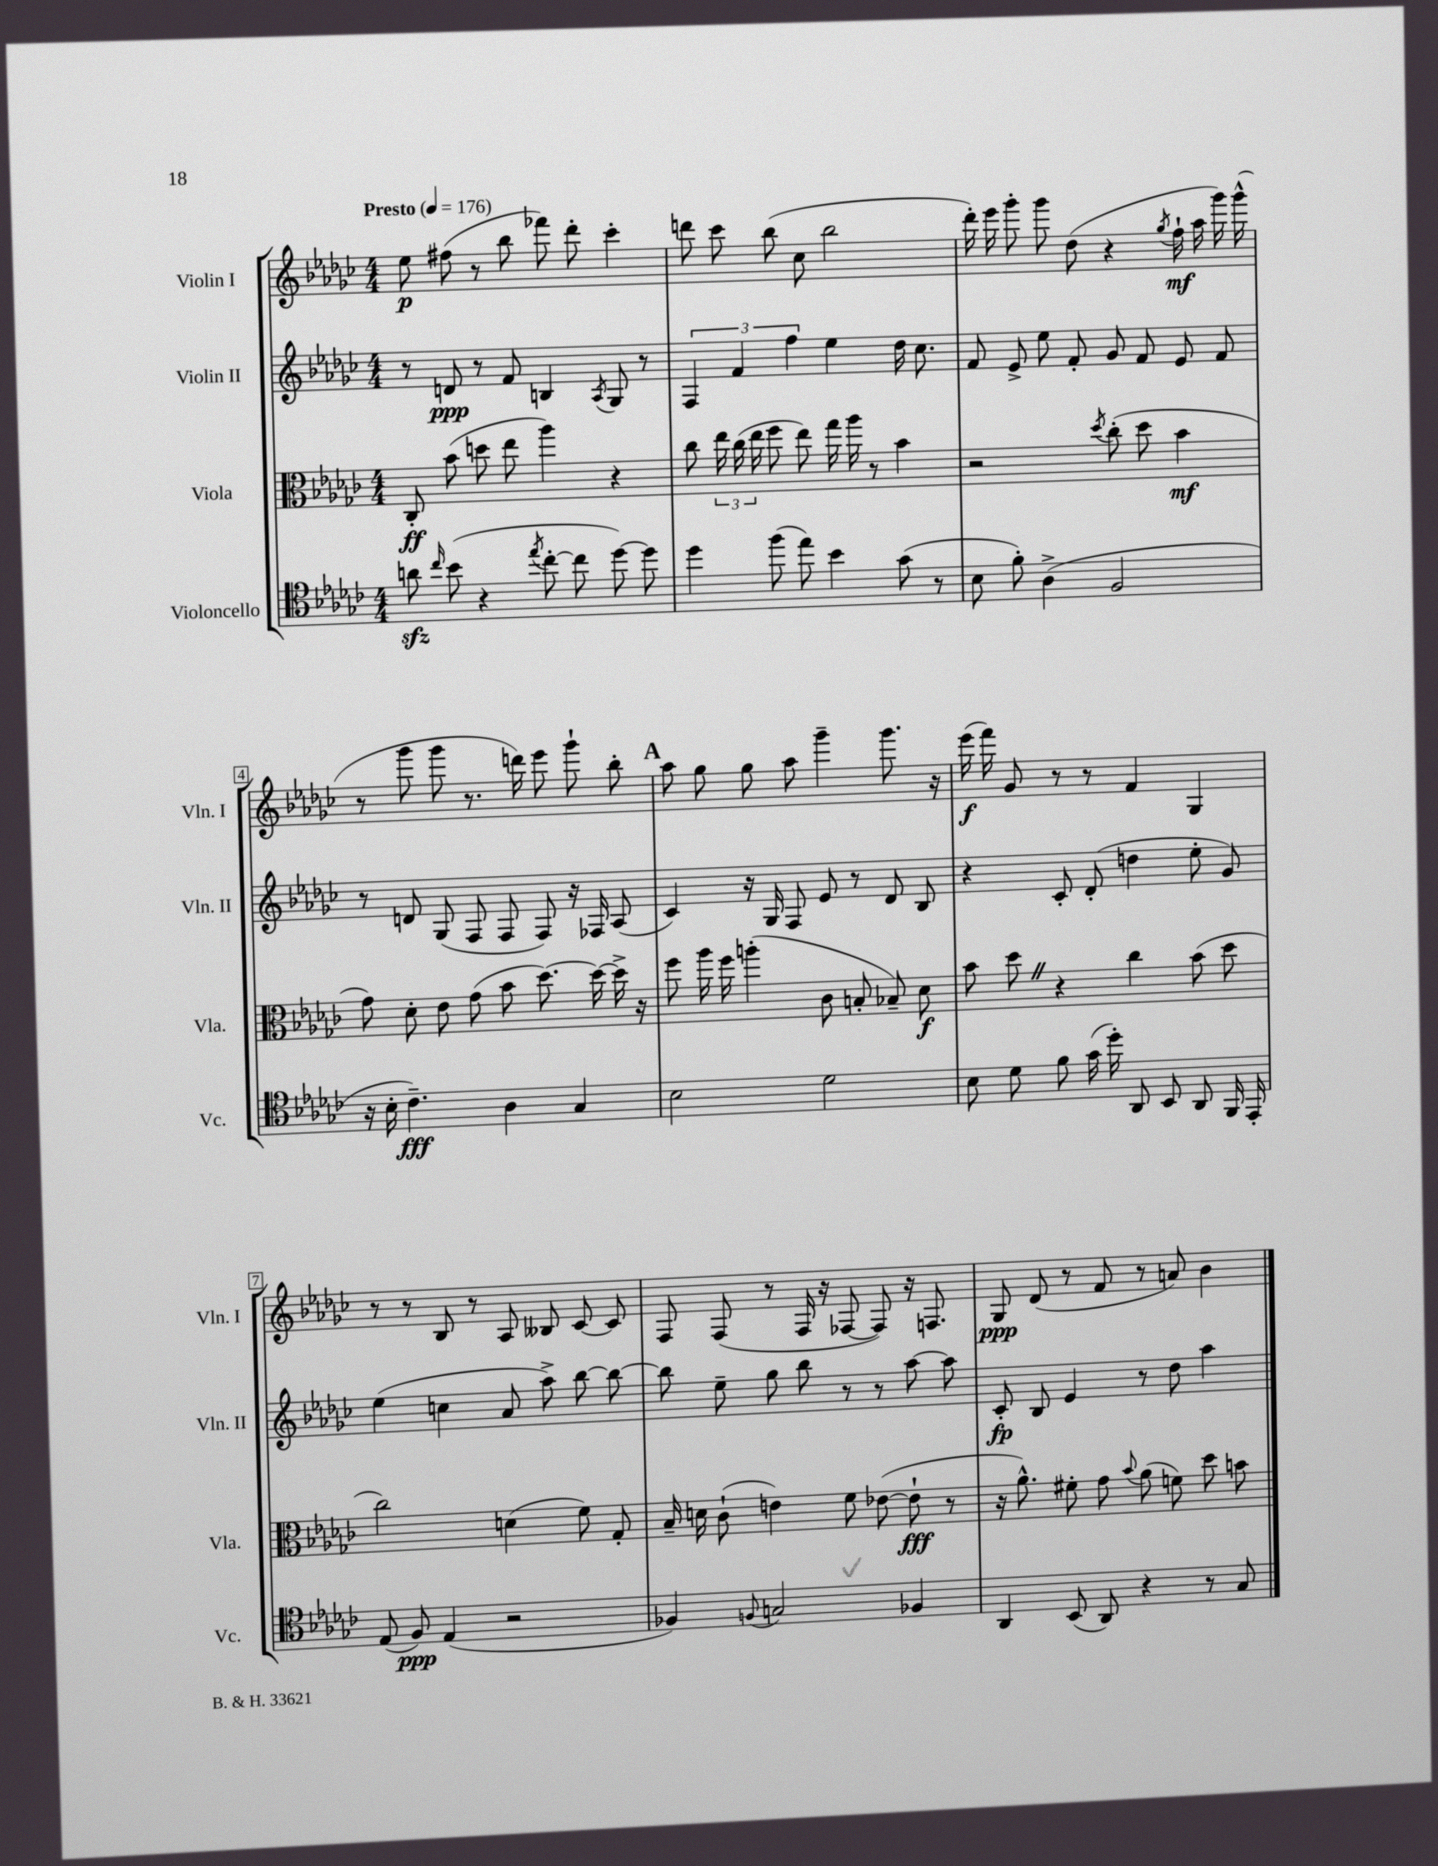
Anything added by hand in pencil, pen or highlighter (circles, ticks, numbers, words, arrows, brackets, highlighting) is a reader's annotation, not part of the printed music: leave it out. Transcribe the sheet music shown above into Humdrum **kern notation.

**kern	**kern	**kern	**kern
*staff4	*staff3	*staff2	*staff1
*clefC4	*clefC3	*clefG2	*clefG2
*k[b-e-a-d-g-c-]	*k[b-e-a-d-g-c-]	*k[b-e-a-d-g-c-]	*k[b-e-a-d-g-c-]
*M4/4	*M4/4	*M4/4	*M4/4
*MM176	*MM176	*MM176	*MM176
8a\	8C-'/	8r	8ee-\
16qqcc-/	.	.	.
(8b-\	(8b-\	8d/	(8ff#\
4r	8dd\	8r	8r
.	8ee-\	8f/	8bb-\
8qee-/	.	.	.
[8cc-'\	4aa-\)	4B/	8fff-\)
8cc-\]	.	.	8ddd-'\
.	.	8qA-/	.
[8dd-\)	4r	8G-/	4ccc-'\
8dd-\]	.	8r	.
=	=	=	=
4dd-\	8cc-\	6F/	8ddd\
.	24ee-\	.	8ccc-\
.	(24cc-\	6f/	.
.	24ee-\	.	.
(8ff\	8ff\	.	(8bb-\
.	.	6ff\	.
8ee-\)	8ee-\)	.	8cc-\
4b-\	16gg-\	4ee-\	2bb-\
.	16aa-\	.	.
.	8r	.	.
(8g-\	4b-\	16dd-\	.
.	.	8.cc-\	.
8r	.	.	.
=	=	=	=
8B-\	2r	8f/	16ddd-'\)
.	.	.	16eee-\
8f'\)	.	8e-^/	8ggg-'\
(4A-^\	.	8ee-\	8ggg-\
.	.	8f'/	(8dd-\
.	8qdd-/	.	.
2F/	(8cc-'\	8g-/	4r
.	8dd-\	8f/	.
.	.	.	8qgg-/
.	4b-\	8e-/	16ff`\
.	.	.	16aa-\
.	.	8f/	16ggg-\)
.	.	.	(16ggg-^^\
=	=	=	=
16r	8g-\)	8r	8r
16B-'\	.	.	.
4.c-~\)	8d-'\	8d/	8ggg-\
.	8e-\	(8G-/	8ggg-\
.	(8g-\	8F/	8.r
4A-\	8b-\	8F/	.
.	.	.	16ddd\)
.	[8.dd-\)	8F/)	8eee-\
4G-/	.	16r	8ggg-`\
.	16dd-\_	16F-/	.
.	16dd-^\]	(8A-/	8bb-'\
.	16r	.	.
=	=	=	=
2B-\	8ff\	4c-/)	8aa-\
.	16aa-\	.	8gg-\
.	16ff\	.	.
.	(4aa'\	16r	8gg-\
.	.	16G-/	.
.	.	8F/	8aa-\
2d-\	8c-\	8e-/	4ggg-~\
.	8B'/	8r	.
.	8B-~/)	8d-/	8.ggg-\
.	8d-\	8B-/	.
.	.	.	16r
=	=	=	=
8B-\	8b-\	4r	(16eee-\
.	.	.	16fff\)
8d-\	8dd-\	.	8g-/
8f\	4r	8c-'/	8r
(16g-\	.	(8d-'/	8r
16dd-'\)	.	.	.
8AA-/	4cc-\	4dd\	4f/
8BB-/	.	.	.
8AA-/	(8b-\	8ee-'\	4G-/
16FF/	8dd-\	8g-/)	.
16EE-'/	.	.	.
=	=	=	=
(8E-/	2cc-\)	(4ee-\	8r
8F/)	.	.	8r
(4E-/	.	4cc\	8B-/
.	.	.	8r
2r	(4d\	8a-/	8A-/
.	.	8aa-^\)	8B--/
.	8f\)	[8bb-\	[8c-/
.	8G-'/	8bb-\_	8c-/]
=	=	=	=
4F-/)	16B-~/	8bb-\]	8F/
.	16d\	.	.
.	(8c-`\	8ee-~\	(8F/
8qqF/	.	.	.
2G/	4e\)	8gg-\	8r
.	.	8bb-\	16F/
.	.	.	16r
.	8f\	8r	[8F-/
.	([8e-\	8r	8F-/])
4F-/	8e-`\]	[8aa-\	16r
.	.	.	8.F/
.	8r	8aa-\]	.
=	=	=	=
4AA-/	16r	8c-'/	8G-/
.	8.a-^^\)	.	.
.	.	8B-/	(8d-/
(8BB-/	8f#'\	4e-/	8r
8AA-/)	8g-\	.	8f/
.	8qqb-/	.	.
4r	(8a-\	8r	8r
.	8f\)	8dd-\	8a/)
8r	8dd-\	4aa-\	4b-\
8G-/	8b\	.	.
==	==	==	==
*-	*-	*-	*-
